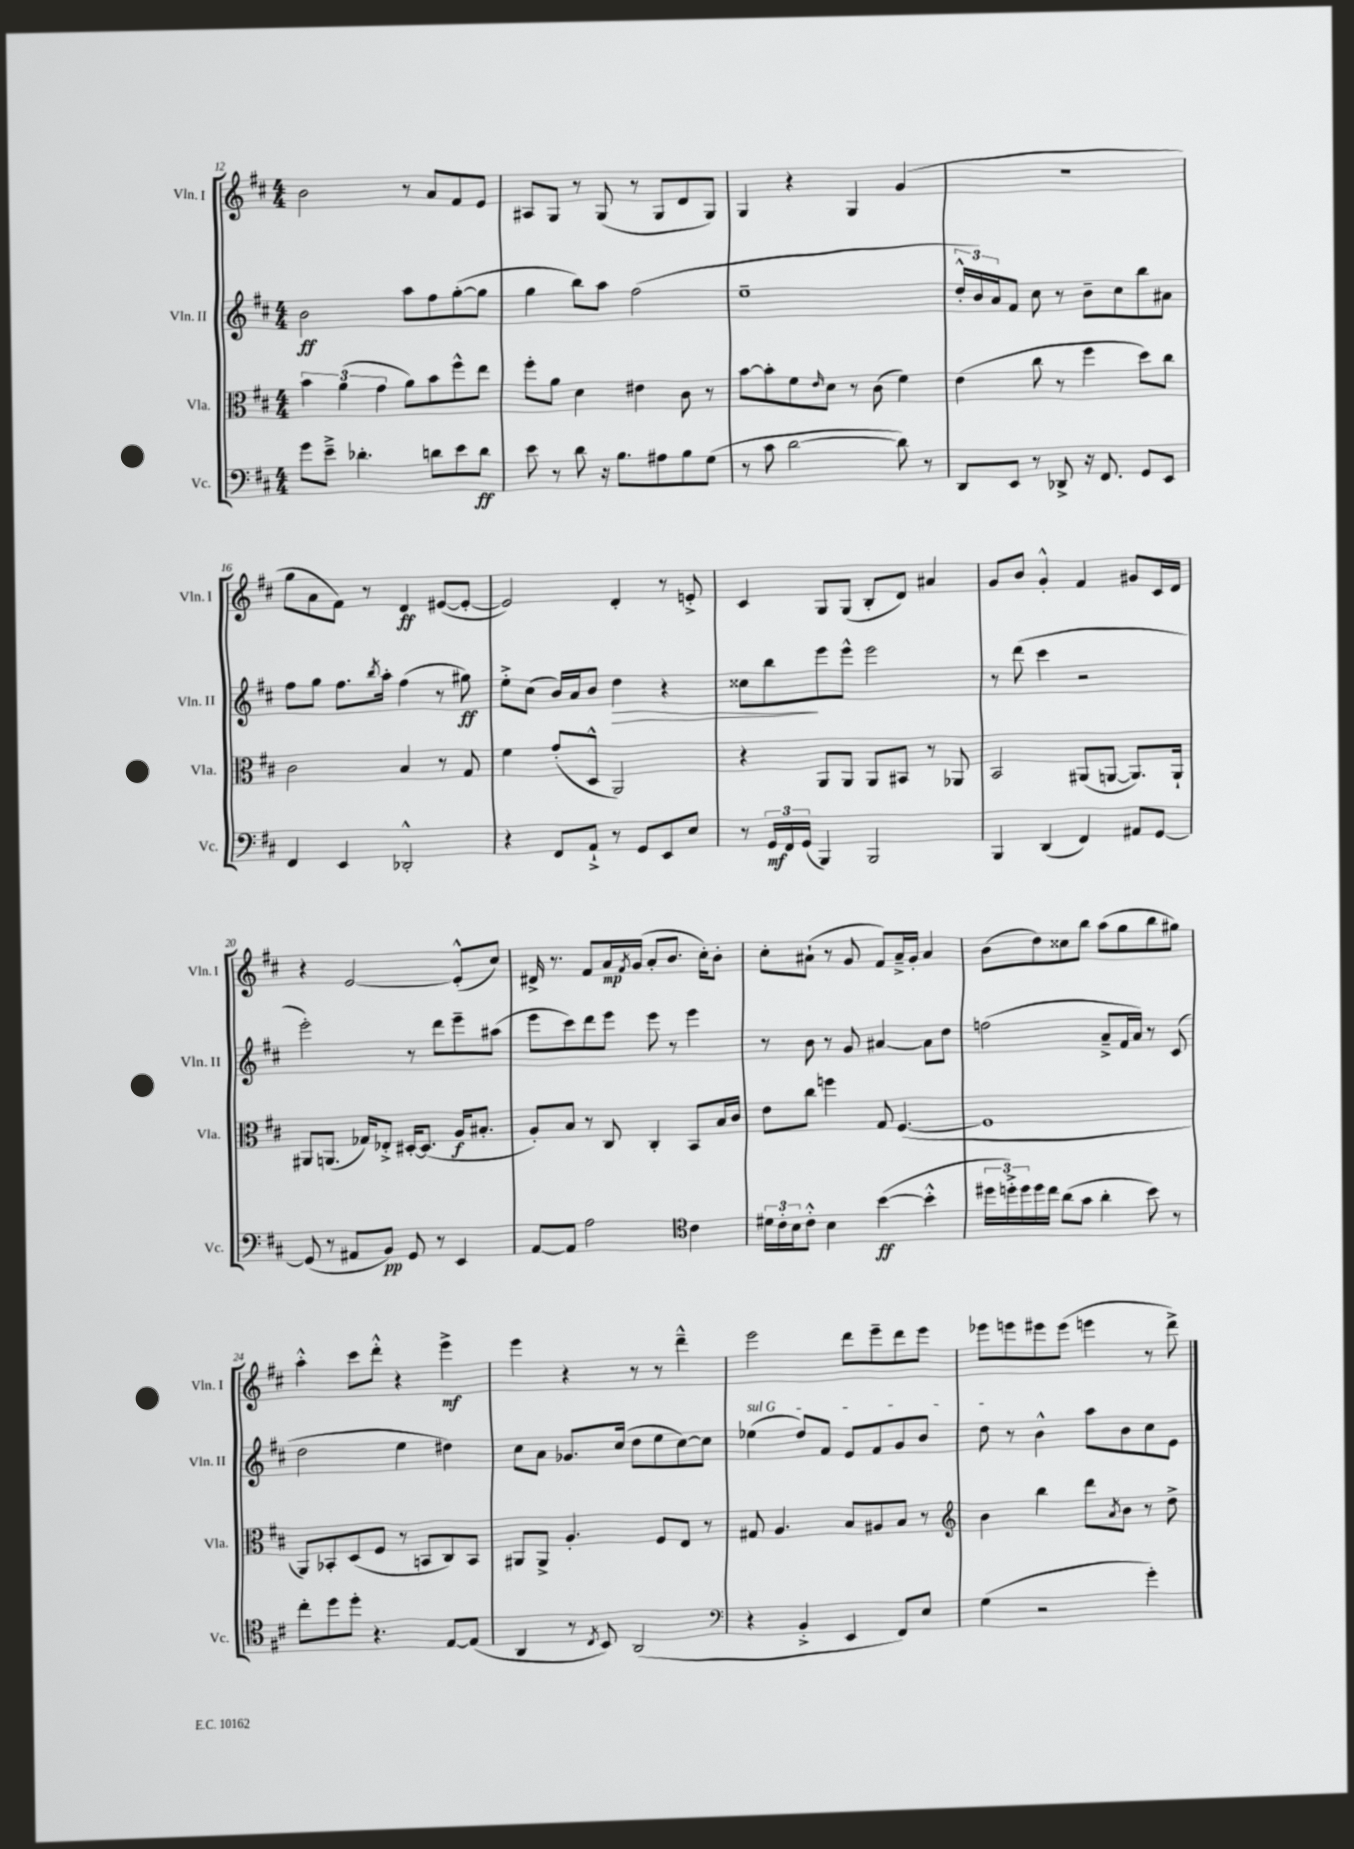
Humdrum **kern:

**kern	**kern	**kern	**kern
*staff4	*staff3	*staff2	*staff1
*clefF4	*clefC3	*clefG2	*clefG2
*k[f#c#]	*k[f#c#]	*k[f#c#]	*k[f#c#]
*M4/4	*M4/4	*M4/4	*M4/4
8g	6b	2b	2b
8e~^	.	.	.
.	(6a	.	.
4.d-'	.	.	.
.	6g	.	.
.	8a)	8aa	8r
8d	8b	8ff#	8a
8e	8ff#^^	([8gg'	8f#
8d	8ee	8gg]	8e
=	=	=	=
8e	8ff#'	4gg	8A#
8r	8a	.	8G
8d	4d	8bb)	8r
16r	.	8aa	(8G
8.B	.	.	.
.	4e#	(2ff#	8r
8A#	.	.	8G
8B	8c#	.	8d
(8G	8r	.	8G)
=	=	=	=
8r	[8b	1ee~	4G
8c#	8b']	.	.
[2d	8f#	.	4r
.	16qqe	.	.
.	8d	.	.
.	8r	.	4G
.	(8c#	.	.
8d])	4f#)	.	(4g
8r	.	.	.
=	=	=	=
8DD	(4e	24dd'^^	1r
.	.	24b)	.
.	.	24a	.
8EE	.	8f#	.
8r	8cc#	8cc#	.
8DD-^	8r	8r	.
16r	4ff#	8b~	.
8.FF#	.	.	.
.	.	8cc#	.
8GG	8dd)	8bb	.
8EE	8cc#	8a#	.
=	=	=	=
4FF#	2c#	8ff#	8gg
.	.	8gg	8a
4EE	.	8.ff#	8f#)
.	.	.	8r
.	.	8qbb	.
.	.	16aa'	.
2DD-'^^	4B	(4ff#	4d
.	8r	8r	([8e#
.	8G	8gg#)	8e#'_
=	=	=	=
4r	4f#	8ee'^	2e#])
.	.	(8cc#	.
8FF#	(8g'	16b)	.
.	.	16a	.
8AA`^	8D^^	8b	.
8r	2AA)	4dd	4d'
8GG	.	.	.
8EE	.	4r	8r
8E	.	.	8e'^
=	=	=	=
8r	4r	8cc##	4c#
24GG	.	8bb	.
24FF#	.	.	.
(24GG	.	.	.
4BBB)	8AA	8eee	8G
.	8AA	8eee^^	(8G
2BBB	8AA	2eee	8B'
.	8BB#	.	8d)
.	8r	.	4a#
.	8AA-	.	.
=	=	=	=
4BBB	2BB	8r	8g
.	.	(8ddd	8b
(4DD	.	4ccc#	4g'^^
4FF#)	(8AA#	2r	4f#
.	[8AA	.	.
8AA#	8.AA])	.	8g#
[8GG	.	.	16c#
.	16AA`	.	16d
=	=	=	=
(8GG]	8AA#	2eee')	4r
8r	(8.AA	.	.
8AA#	.	.	[2e
.	16G-)	.	.
8BB)	8E-'^	.	.
8GG	[16D#'	8r	.
.	(8.D#]	.	.
8r	.	8ddd	.
4EE	16A	8eee~	(8e'^^]
.	8.B#'	.	.
.	.	(8aa#	8cc#)
=	=	=	=
[8AA	8A')	8eee	16d#^
.	.	.	8.r
8AA]	8B	8ccc#)	.
2A	8r	8ddd	8f#
.	8C#	8eee	16a
.	.	.	8qf#
.	.	.	(16g
.	4C#'	8eee	8a'
.	.	8r	8.b
*clefC4	*	*	*
4c#	8BB	4eee	.
.	.	.	16cc#')
.	16B	.	8b'
.	16c#	.	.
=	=	=	=
24d#	8e	8r	8cc#'
24c#'	.	.	.
24B	.	.	.
8c#'^^	8cc#	8b	(8a#`
4B	4ff	8r	8r
.	.	8g	8g
([4b	8G	[4a#	8f#)
.	([4.F#	.	16a#~^
.	.	.	16g'
4b'^^]	.	8a#]	4a#
.	.	8dd	.
=	=	=	=
24dd#	1F#]	(2ff	(8b
24dd'^)	.	.	.
24dd	.	.	.
16dd	.	.	8dd)
16cc#	.	.	.
(8a	.	.	8cc##
8g	.	.	8bb
4a'	.	8a~^	(8aa
.	.	16f#	8gg
.	.	16a)	.
8b)	.	8r	8bb
8r	.	(8c#	8gg#)
=	=	=	=
8cc#'	8AA)	2dd	4aa'^^
8dd	8BB-'	.	.
8dd'	(8D	.	8ccc#
4.r	8F#	.	8ddd'^^
.	8r	4ee	4r
.	8BB	.	.
[8E	8C#)	4dd#)	4eee^
(8E]	8BB	.	.
=	=	=	=
4AA	8AA#	8cc#	4eee
.	8AA#^	8a	.
8r	4.A'	8.g-	4r
8qC#	.	.	.
8BB)	.	.	.
.	.	(16cc#	.
(2AA	.	8dd	8r
.	8F#	8ee	8r
.	8E	[8cc#)	4ddd~^^
.	8r	8cc#]	.
=	=	=	=
*clefF4	*	*	*
4r	8G#	(4ee-	2eee
.	4.A	.	.
4BB'^	.	8dd)	.
.	.	8f#	.
4EE	8B	8e	8ddd
.	8A#	8f#	8eee~
8FF#)	8B	8g	8ddd
8E	8r	8b	8eee
=	=	=	=
*	*clefG2	*	*
(4G	4b	8dd	8eee-
.	.	8r	8eee
2r	4bb	4b^^	8eee#
.	.	.	(8eee#
.	8ddd	8aa	4eee
.	8qa	.	.
.	8b	8b	.
4g')	8r	8cc#	8r
.	8dd^	8e	8ddd^)
==	==	==	==
*-	*-	*-	*-
